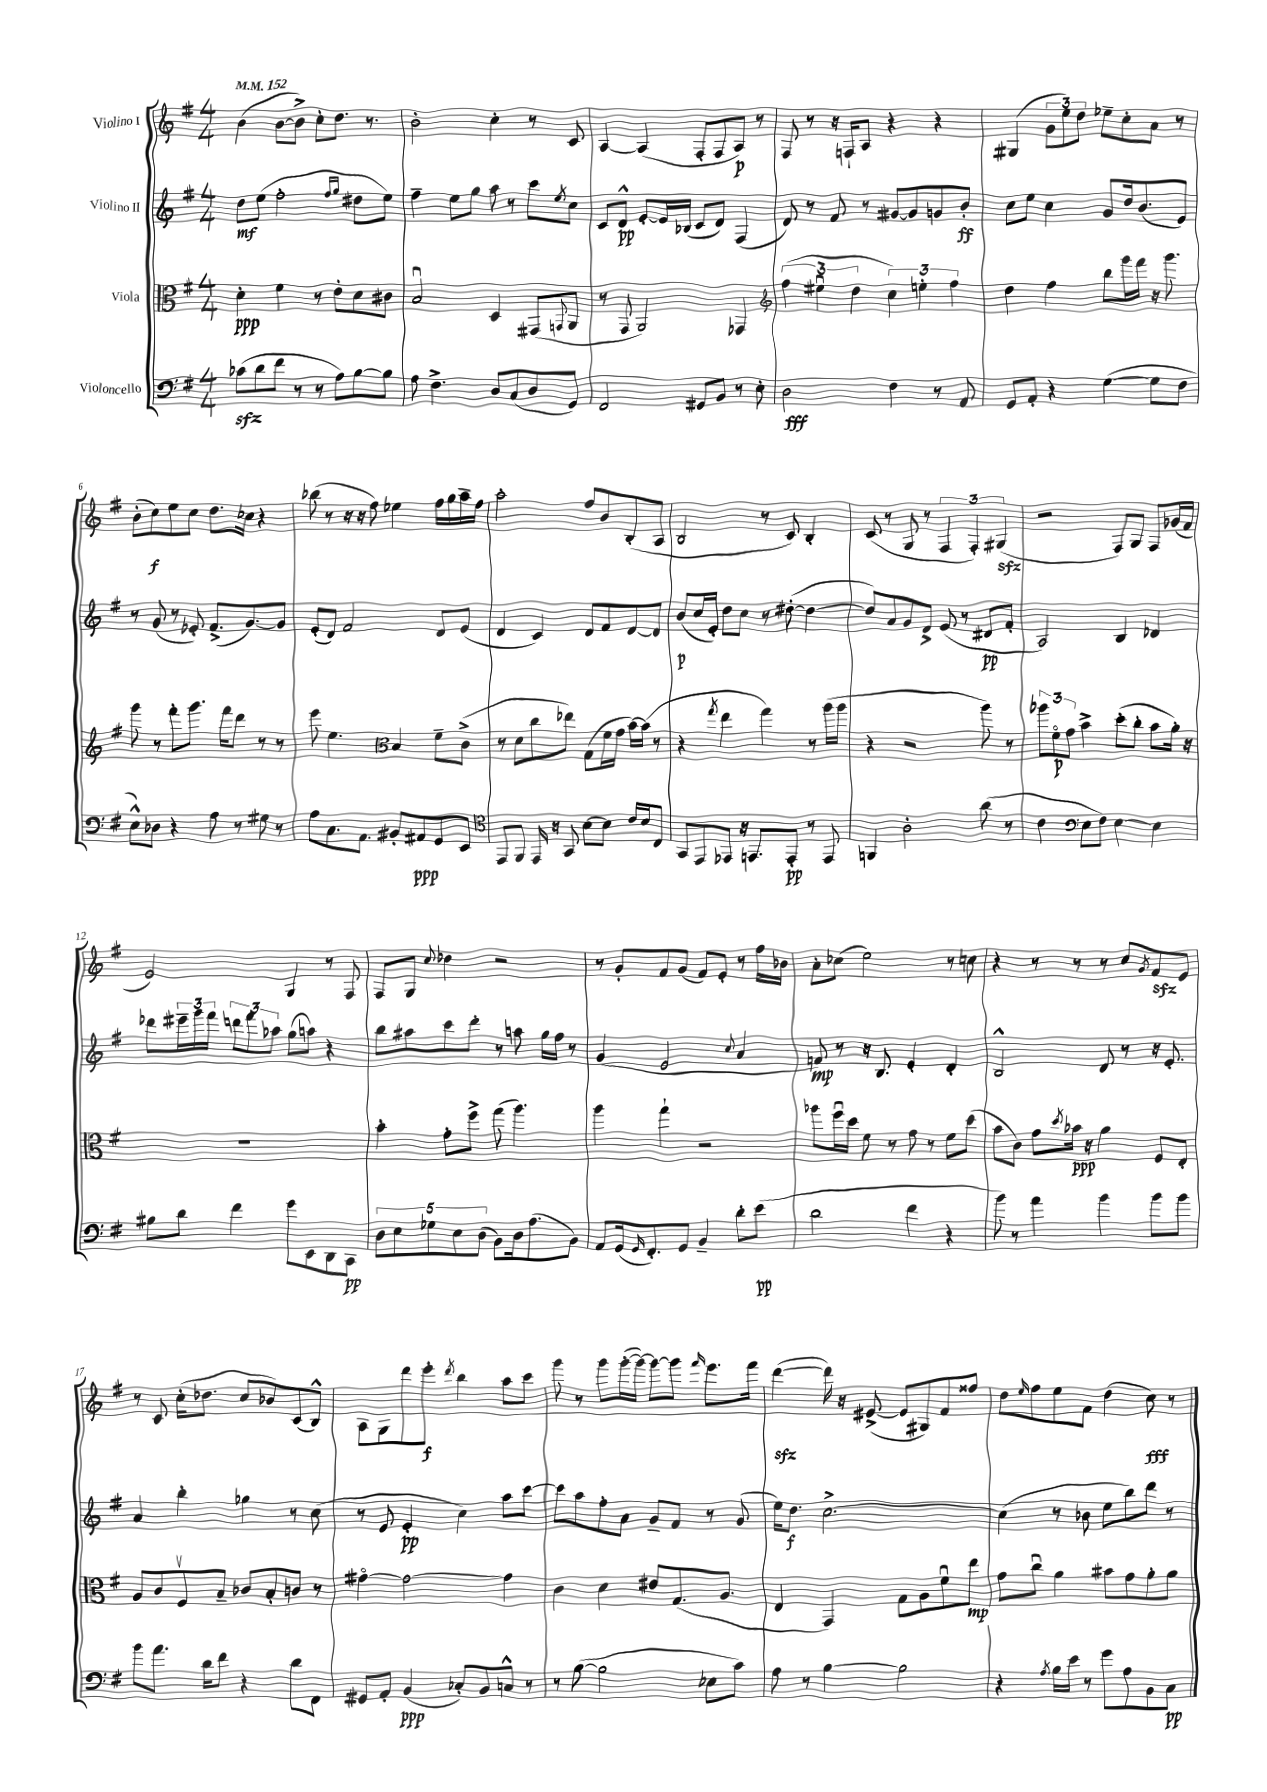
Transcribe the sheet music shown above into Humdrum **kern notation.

**kern	**kern	**kern	**kern
*staff4	*staff3	*staff2	*staff1
*clefF4	*clefC3	*clefG2	*clefG2
*k[f#]	*k[f#]	*k[f#]	*k[f#]
*M4/4	*M4/4	*M4/4	*M4/4
*MM152	*MM152	*MM152	*MM152
(8c-	4d'	8dd	(4b
8d	.	(8ee	.
8f#	4f#	2ff#'	[8b
8r	.	.	8b^])
8r	8r	.	8cc'
8A)	8e'	.	8.dd
.	.	16qqff#	.
.	.	16qqgg	.
[8B	8d	8dd#	.
.	.	.	8.r
8B]	8c#	8ee)	.
=	=	=	=
8A	2Bu	4ff#~	2b'
4.F#^	.	.	.
.	.	8ee	.
.	.	8gg	.
8D	4D	8aa	4cc'
(8C	.	8r	.
8D	(8GG#	8ccc	8r
.	8qqGG	8qee	.
8GG)	8AA	8cc	8c
=	=	=	=
2FF#	8r	8c	[4A
.	8GG	8d^^	.
.	2AA)	[8e'	(4A]
.	.	16e]	.
.	.	(16B-	.
8GG#	.	8c	8F#'
8BB	.	8d)	8F#
8r	4GG-	(4F#	8A)
8E'	.	.	8r
=	=	=	=
*	*clefG2	*	*
2D	(6ff#	8d)	8F#
.	.	8r	8r
.	6ee#u	.	.
.	.	8f#	16r
.	.	.	16F`
.	6dd	.	.
.	.	8r	8A
4F#	6cc)	[8g#	4r
.	.	8g#]	.
.	6ee'	.	.
8r	.	8g	4r
.	6ff#	.	.
8AA	.	8b'	.
=	=	=	=
8GG	4dd	8cc	(4G#
8AA'	.	8ee	.
4r	4ff#	4cc	12g
.	.	.	12ee)
.	.	.	12dd
([4G	8bb	8g	8ee-~
.	16ggg	16dd	8cc'
.	16fff#	(8.b	.
8G]	16r	.	8a
.	8.ggg	.	.
8F#	.	8e)	8r
=	=	=	=
8E^^)	8ggg	8r	(8b'
8D-	8r	(8g	8cc)
4r	8fff#'	8r	8ee
.	8.ggg	8e-')	8cc
8A	.	(8.f#^	8.dd
.	16fff#	.	.
8r	8ddd	.	.
.	.	[8.g)	16cc-
8G#	8r	.	4r
8r	8r	8g]	.
=	=	=	=
8A	8eee	(8e'	(8bb-
8.C	4.ee	8d)	8r
.	.	2f#	16r
8.AA	.	.	16r
.	.	.	8ff#)
*	*clefC3	*	*
8BB#'	4B	.	4ee-
8AA#	.	.	.
8GG	8f#~	8d	16ff#
.	.	.	16gg
8EE	(8c^	(8e	16aa~
.	.	.	16ff#
=	=	=	=
*clefC4	*	*	*
8EE	8r	4d	2aa'
8FF#	8d	.	.
16EE	8cc	4c)	.
16r	.	.	.
8GG	8ee-)	.	.
[8B	(8G	8d	8ff#
8B]	16f#	8f#	8b
.	16g	.	.
16c	[16b)	[8d	(8B'
16B	(16b]	.	.
8C	8r	8d]	8A
=	=	=	=
8GG	4r	(8b	2B
8EE	.	16cc	.
.	.	16e')	.
.	8qgg	.	.
8EE-	4ee	8dd	.
16r	.	8cc	.
8.EE	.	.	.
.	4gg)	8r	8r
8EE'	.	([8dd#'	8c)
8r	8r	4dd#_	4B'
8EE	(16aa	.	.
.	16aa	.	.
=	=	=	=
4FF	4r	8dd#])	(8c
.	.	8a	8r
2A'	2r	8g	8G
.	.	8d^	8r
.	.	(8e	6F#
.	.	8r	.
.	.	.	6F#')
(8a	8aa)	8d#	.
.	.	.	(6G#
8r	8r	8f#'	.
=	=	=	=
4c	12aa-	2A)	2r
.	12f#o	.	.
.	12g	.	.
*clefF4	*	*	*
8E	4b^	.	.
8F#)	.	.	.
[4E	(8dd'	4B	8F#)
.	8cc'	.	8G
4E]	8b	4d-	8F#
.	16a')	.	(16g-
.	16r	.	16f#
=	=	=	=
8B#	1r	8ddd-	2e)
8d	.	24eee#~	.
.	.	24ggg	.
.	.	24fff#	.
4f#	.	12ddd	.
.	.	12fff#	.
.	.	12aa-	.
8g	.	(8gg	4G
8EE	.	8aa)	.
8DD	.	4r	8r
8CC	.	.	8F#
=	=	=	=
10D	4b'	8bb	8F#
10E	.	.	.
.	.	8aa#	8G
10G-	.	.	.
.	.	.	8qqcc
.	8g'	8ccc	4dd-
10E	.	.	.
.	8ff#^	8ddd'	.
(10D	.	.	.
8BB)	(8gg	8r	2r
16D	4.aa)	8aa	.
(8.A	.	.	.
.	.	16gg	.
.	.	16ff#	.
8BB)	.	8r	.
=	=	=	=
8AA	4aa	(4g	8r
(16GG	.	.	8g'
16qqGG	.	.	.
8.FF#')	.	.	.
.	4gg`	2e	8f#
8GG	.	.	(8g
4BB~	2r	.	8f#)
.	.	.	8e'
.	.	8qqcc	.
8d'	.	4a	8r
(8e	.	.	16ff#
.	.	.	16b-
=	=	=	=
2d	8aa-	8f)	8a'
.	16ff#u	8r	(8cc-
.	16dd	.	.
.	8f#	16r	2ee)
.	.	8.B	.
.	8r	.	.
4f#	8g	4e'	.
.	8r	.	.
4r	8f#	4d'	8r
.	(8dd	.	8cc
=	=	=	=
8b)	8b	2B^^	4r
8r	8c)	.	.
4a	8g	.	8r
.	8qdd	.	.
.	16b-	.	8r
.	16r	.	.
4b	4a	8d	8r
.	.	8r	8cc
.	.	.	8qg
8b	8F#	16r	8f#
.	.	8.e'	.
8b	8E'	.	8e
=	=	=	=
8b	8A	4a	8r
8.a	8c	.	8c
.	8F#v	4bb'	(16cc'
16d	.	.	8.dd-
8f#	8B~	.	.
4r	8c-	4gg-	8cc
.	8B'	.	8b-)
8d	8c	8r	(8c
8FF#	8r	(8cc	8B^^)
=	=	=	=
8GG#	[4g#o	8r	8A
8AA'	.	8e	8G
(4BB	2g#_	4e'	8ddd
.	.	.	8eee'
.	.	.	8qddd
8C-')	.	4cc)	4bb
8BB	.	.	.
8C^^	4g#]	8aa	8aa
8r	.	[8ccc	8ccc
=	=	=	=
8r	4c	8ccc]	8ggg
([8B	.	8aa	8r
2B]	4d	8ff#'	8ggg
.	.	8a	([16ggg'
.	.	.	16ggg_)
.	8e#	8g~	8ggg_
.	(8.G	8f#	8ggg]
.	.	.	16qqfff#
8E-	.	8r	8.eee
.	8.A	.	.
8c)	.	(8g	.
.	.	.	16fff#
=	=	=	=
8A	4E	16ee)	([4ddd
.	.	8.dd	.
8r	.	.	.
[4B	4GG)	[2.cc^	16ddd])
.	.	.	16r
.	.	.	([8e#^
2B]	8G	.	8e#]
.	8A	.	8G#)
.	8f#u	.	8f#
.	8ee	.	8ff##
=	=	=	=
4r	8g	(4cc]	8dd
.	.	.	16qqee
.	8ccu	.	8ff#
8qA	.	.	.
16B	4a	8r	8ee
16e	.	.	.
8r	.	8b-	8f#
8g	8b#	8ee	(4dd
8A	8g	8bb)	.
8BB	8a'	8ddd	8cc)
8C	8a	8r	8r
==	==	==	==
*-	*-	*-	*-
